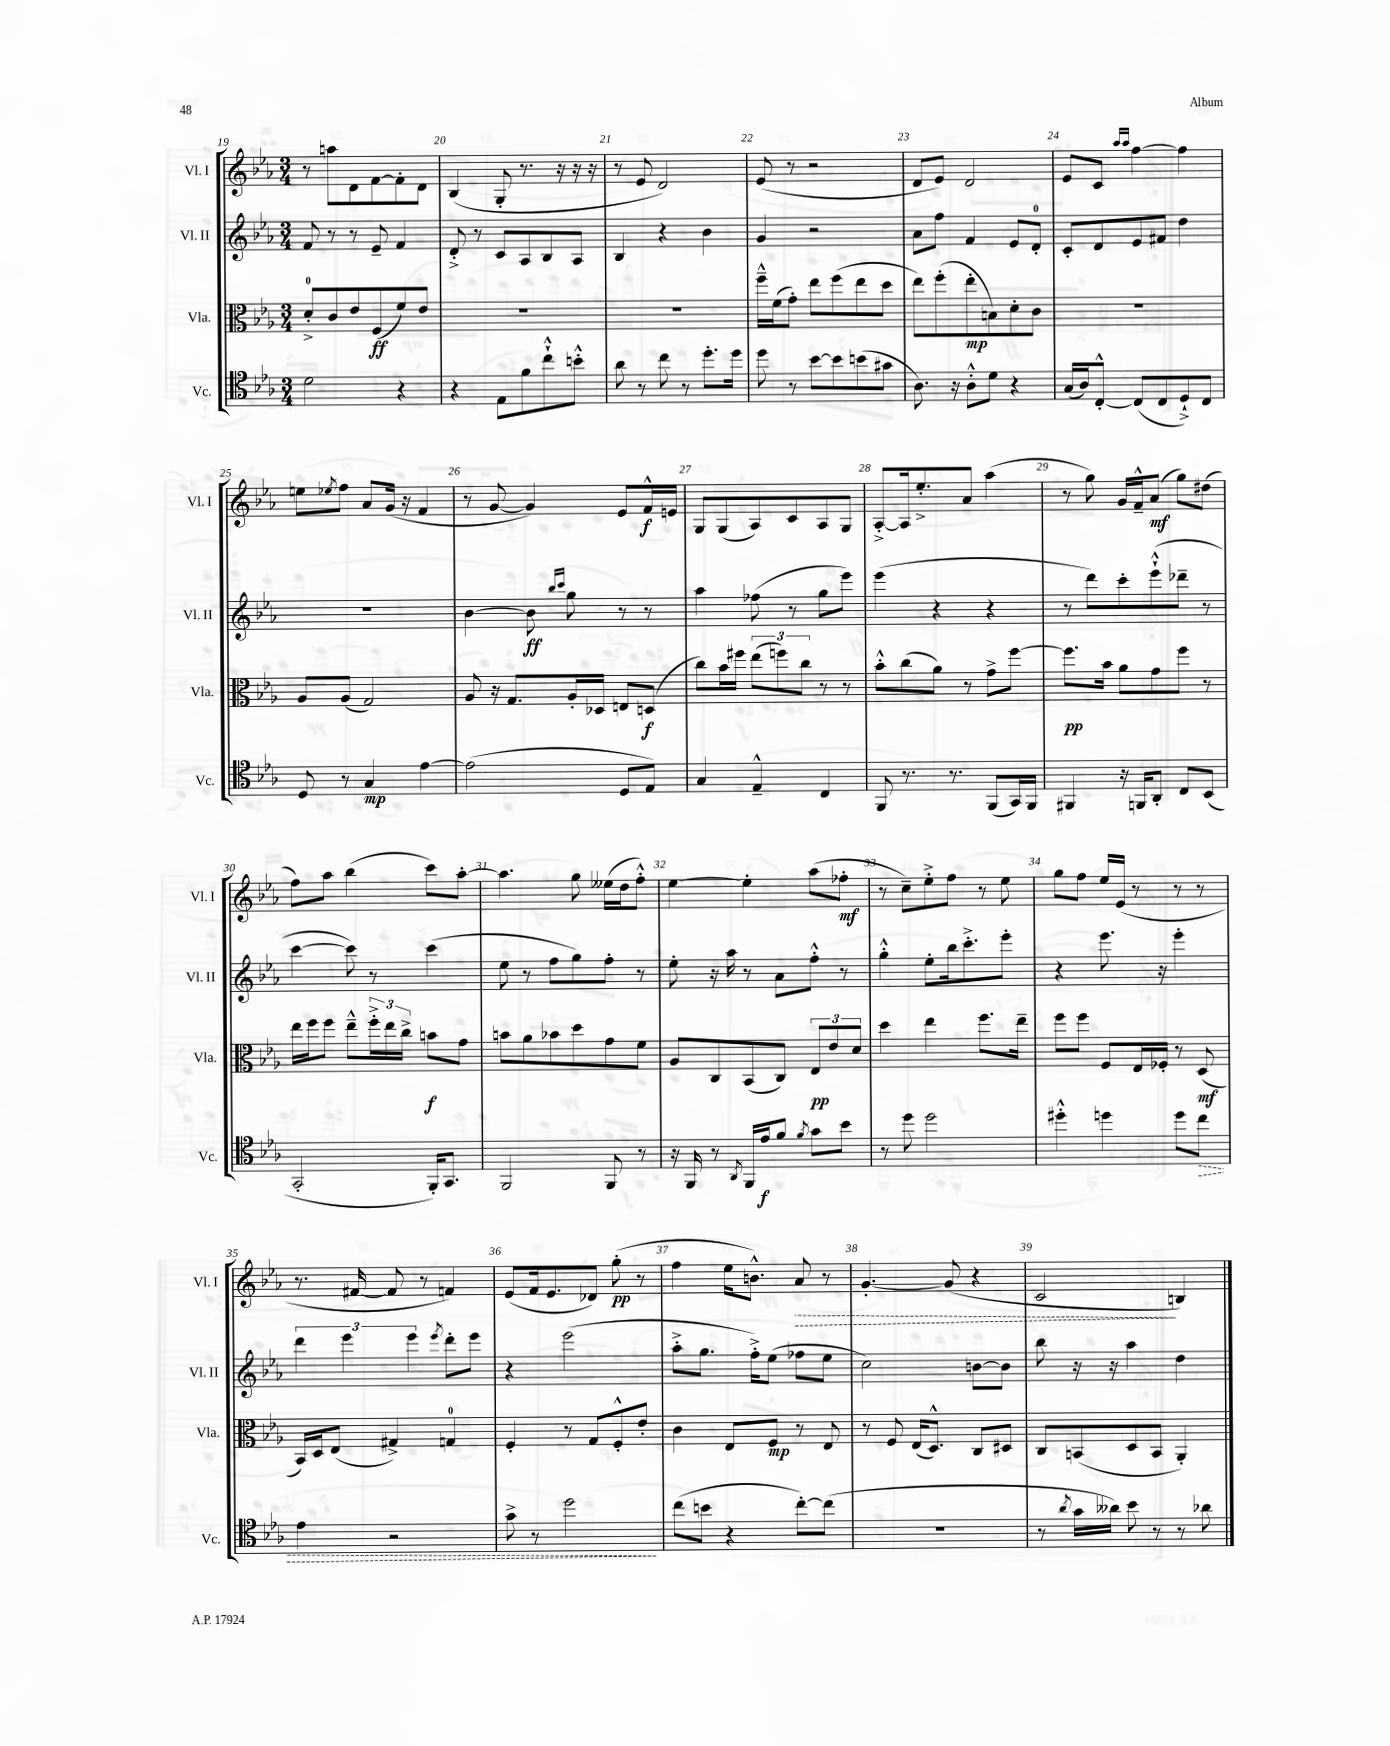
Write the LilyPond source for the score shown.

<<
\new StaffGroup <<
\new Staff = "s0" \with { instrumentName = "Vl. I" shortInstrumentName = "Vl. I" } {
    \clef treble \key ees \major \numericTimeSignature \time 3/4
    r8 a''8 d'8 f'8~ f'8-. d'8 |
    bes4( g8-. r8. r16 r16 r16 |
    r8 ees'8 d'2) |
    ees'8( r8 r2 |
    d'8 ees'8) d'2 |
    ees'8 c'8 \grace { aes''16 aes''16 } f''4~ f''4 |
    e''8 \acciaccatura { ees''8 } f''8 aes'8 g'16( r16 f'4 |
    r8 g'8~ g'4) ees'8 f'16-^\f e'16 |
    g8 g8( aes8) c'8 aes8 g8 |
    aes8~-.-> aes16 ees''8.-.-> aes'8 aes''4( |
    r8 g''8) g'16 f'16---^ aes'8\mf( g''8) dis''8( |
    f''8) aes''8 bes''4( c'''8) aes''8~-. |
    aes''4. g''8 eeses''16( d''16 f''8-.-^) |
    ees''4~ ees''4-. aes''8( fes''8-.\mf |
    r8 c''8--) ees''8-.-> f''8 r8 ees''8 |
    g''8 f''8 ees''16 ees'16( r8 r8 r8 |
    r8. fis'16~ fis'8 r8 f'4) |
    ees'8( f'16 ees'8. des'8) g''8-.\pp( r8 |
    f''4 ees''16 b'8.-^) \once \override Hairpin.style = #'dashed-line aes'8\> r8 |
    g'4.~-. g'8( r4 |
    c'2\! b4) \bar "|." |
}
\new Staff = "s1" \with { instrumentName = "Vl. II" shortInstrumentName = "Vl. II" } {
    \clef treble \key ees \major \numericTimeSignature \time 3/4
    f'8 r8 r8 ees'8-- f'4 |
    d'8-.-> r8 c'8 aes8 bes8 aes8 |
    bes4 r4 bes'4 |
    g'4 r2 |
    aes'8 f''8 f'4 ees'8 d'8-0-. |
    c'8-. d'8 ees'8 fis'8 d''4 |
    R2. |
    bes'4~ bes'8\ff \grace { bes''16 c'''16 } g''8 r8 r8 |
    aes''4 fes''8( r8 g''8 ees'''8) |
    ees'''4( r4 r4 |
    r8 d'''8) c'''8-. ees'''8-!-^( des'''8-- r8 |
    c'''4~ c'''8) r8 c'''4( |
    ees''8 r8 f''8 g''8) f''8-. r8 |
    ees''8-. r16 aes''16 r8 aes'8 f''8-.-^ r8 |
    g''4-.-^ ees''8-. bes''16 c'''8.-.-> ees'''8-. |
    r4 ees'''8. r16 ees'''4-. |
    \tuplet 3/2 { d'''4 ees'''4 ees'''4 } \acciaccatura { ees'''8 } d'''8-. ees'''8 |
    r4 ees'''2( |
    aes''8-.-> g''8. f''16-.->) ees''8( fes''8 ees''8 |
    c''2) b'8~ b'8 |
    bes''8 r16 r16 aes''4 d''4 \bar "|." |
}
\new Staff = "s2" \with { instrumentName = "Vla." shortInstrumentName = "Vla." } {
    \clef alto \key ees \major \numericTimeSignature \time 3/4
    d'8-0-.-> c'8 ees'8 f8\ff( f'8) ees'8 |
    R2. |
    R2. |
    f''16---^ f'16( g'8-.) ees''8 f''8( ees''8 d''8 |
    ees''8) f''8-.( ees''8-.\mp b8) d'8-. c'8 |
    R2. |
    aes8 aes8( g2) |
    aes8 r16 g8. aes16-. des16 e8 d8\f( |
    c''8) bes'16 fis''16 \tuplet 3/2 { ees''8( f''8) c''8 } r8 r8 |
    bes'8-.-^ c''8( aes'8) r8 g'8-> f''8~ |
    f''8.\pp bes'16 aes'8 g'8 f''8 r8 |
    ees''16 f''16 f''8 ees''8---^ \tuplet 3/2 { f''16-.-> ees''16 c''16-> } b'8\f g'8 |
    b'8 aes'8 bes'8 d''8 g'8 f'8 |
    aes8 c8 bes,8( c8) \tuplet 3/2 { ees8\pp ees'8 d'8 } |
    d''4 ees''4 f''8. ees''16-- |
    f''8 f''8 f8 ees16 fes16-. r8 d8\mf( |
    bes,16) d16 ees8( gis4->) g4-0 |
    f4-. r8 g8 f8-.-^ ees'8-. |
    c'4 ees8 f8\mp r8 ees8 |
    r8 f8 ees16( d8.-^) c8 dis8 |
    c8 b,8( d8 b,8 aes,4-.) \bar "|." |
}
\new Staff = "s3" \with { instrumentName = "Vc." shortInstrumentName = "Vc." } {
    \clef tenor \key ees \major \numericTimeSignature \time 3/4
    d'2 r4 |
    r4 ees8 f'8 c''8-!-^ b'8-.-^ |
    aes'8 r8 c''8 r8 d''8.-. d''16 |
    d''8 r8 bes'8~ bes'8 b'8( gis'8 |
    aes8.) r16 aes8-.-^ d'8 r4 |
    g16( aes16) c8~-.-^ c8( c8 d8-!->) c8 |
    d8 r8 g4\mp ees'4~ |
    ees'2( d8 ees8) |
    g4 ees4---^ c4 |
    f,8 r8. r8. f,8( g,16) f,16 |
    fis,4 r16 f,16 aes,8-. c8 bes,8( |
    g,2-. f,16-.) g,8. |
    f,2 f,8 r8 |
    r16 f,16 r8 \acciaccatura { aes,8 } f,16 ees'16\f f'8 \acciaccatura { f'8 } g'8 bes'8 |
    r8 d''8 d''2 |
    dis''4-.-^ d''4 d''8 \once \override Hairpin.style = #'dashed-line c''8\> |
    ees'4 r2 |
    g'8-> r8 d''2\! |
    c''8( b'8 r4 c''8~-.) c''8( |
    R2. |
    r8 \acciaccatura { aes'8 } g'16 aeses'16) bes'8 r8 r8 aes'8 \bar "|." |
}
>>
>>
\layout { \context { \Score currentBarNumber = #19 \override BarNumber.break-visibility = ##(#f #t #t) barNumberVisibility = #all-bar-numbers-visible } }
